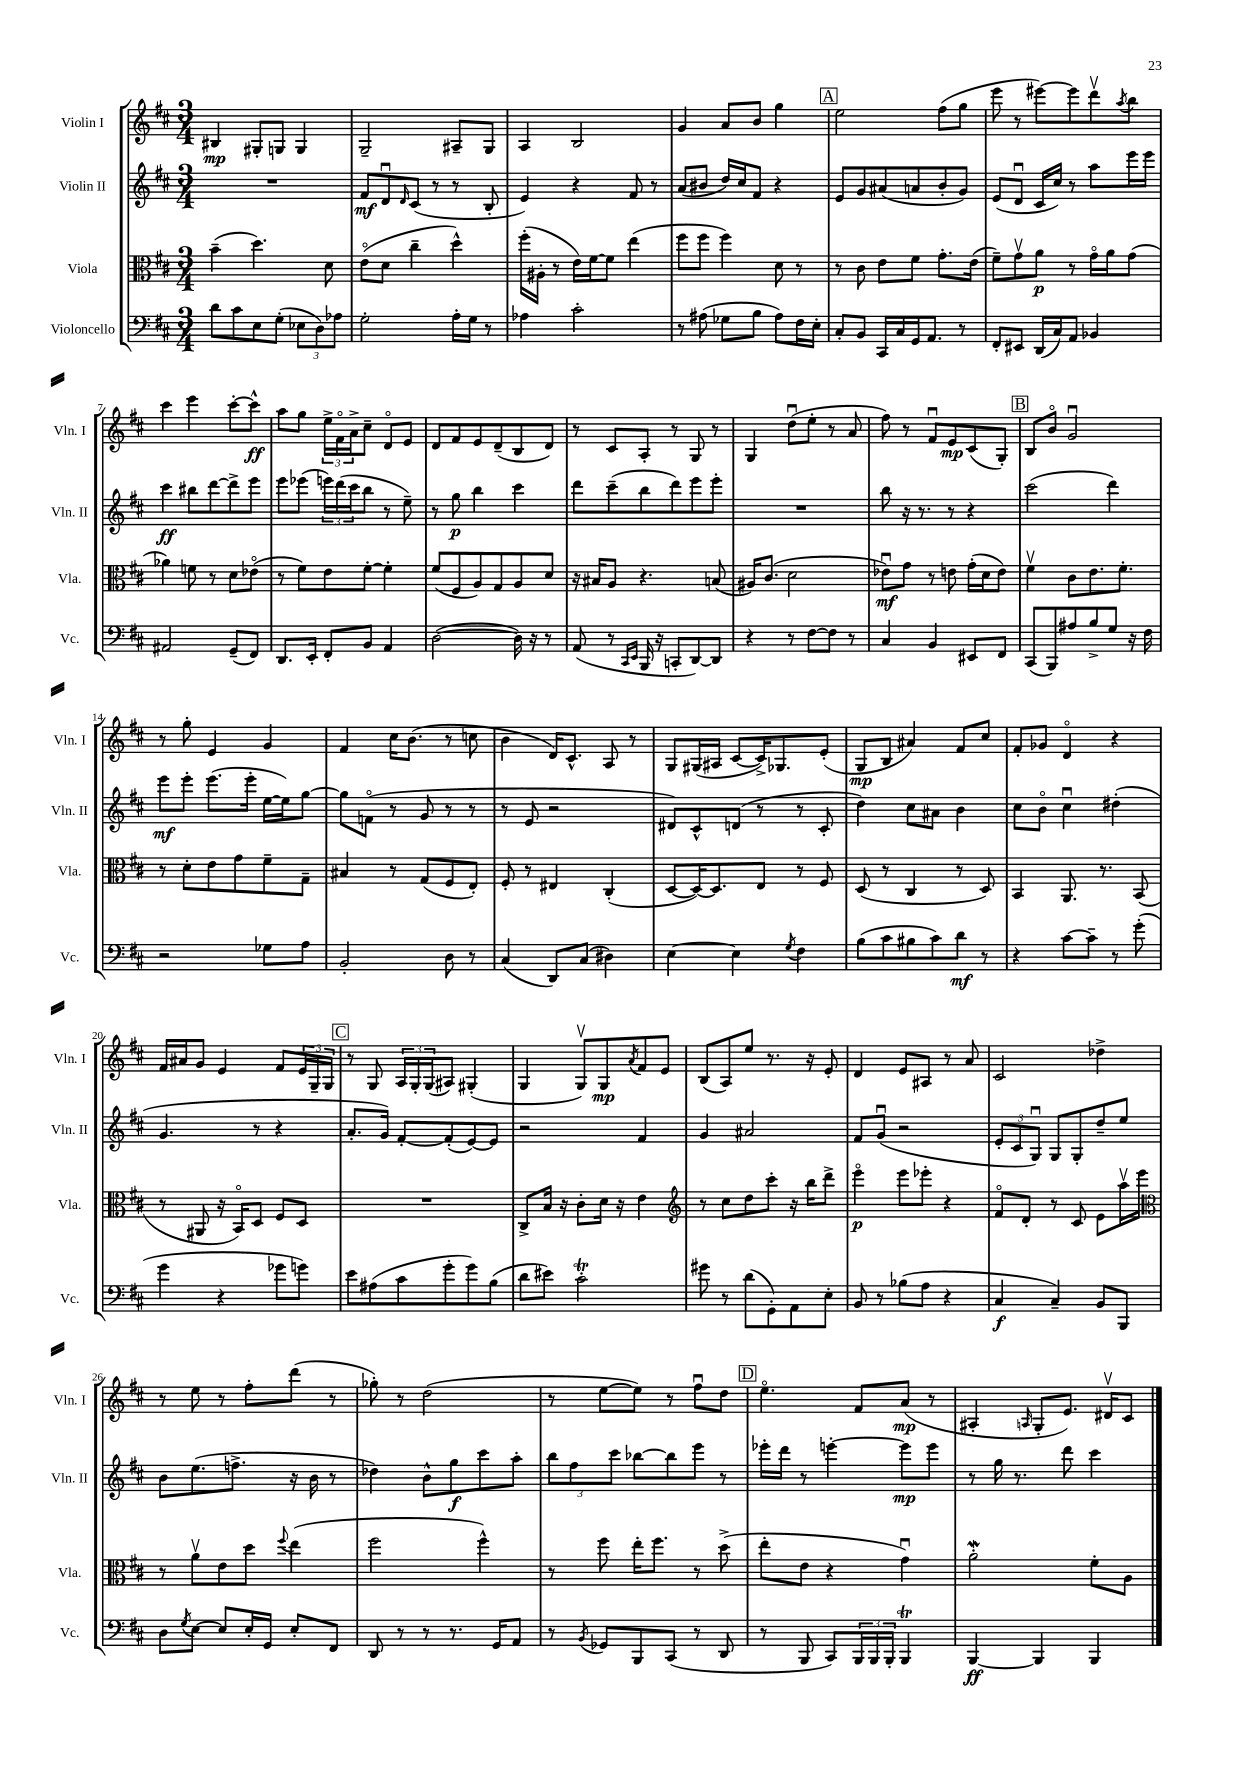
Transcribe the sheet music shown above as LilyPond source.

<<
\new StaffGroup <<
\new Staff = "s0" \with { instrumentName = "Violin I" shortInstrumentName = "Vln. I" } {
    \clef treble \key d \major \numericTimeSignature \time 3/4
    bis4\mp gis8-. g8 g4 |
    g2-- ais8-- g8 |
    a4 b2 |
    g'4 a'8 b'8 g''4 |
    \mark \markup { \box "A" } e''2 fis''8( g''8 |
    e'''8 r8 eis'''8~) eis'''8 d'''8\upbow \acciaccatura { a''8 } b''8 |
    cis'''4 e'''4 cis'''8~-. cis'''8-^\ff |
    a''8 g''8 \tuplet 3/2 { e''16-> fis'16\flageolet a'16-> } cis''8-- d'8\flageolet e'8 |
    d'8 fis'8 e'8 d'8--( b8 d'8) |
    r8 cis'8 a8-. r8 g8 r8 |
    g4 d''8\downbow( e''8-. r8 a'8 |
    fis''8) r8 fis'8\downbow e'8\mp cis'8( g8-.) |
    \mark \markup { \box "B" } b8 b'8\flageolet g'2\downbow |
    r8 g''8-. e'4 g'4 |
    fis'4 cis''16 b'8.( r8 c''8 |
    b'4 d'16) cis'8.-^ a8 r8 |
    g8 gis16( ais16 cis'8~ cis'16->) ges8. e'8-.( |
    g8\mp b8 ais'4) fis'8 cis''8 |
    fis'8-. ges'8 d'4\flageolet r4 |
    fis'16 ais'16 g'8 e'4 fis'8 \tuplet 3/2 { e'16 g16-- g16 } |
    \mark \markup { \box "C" } r8 g8 \tuplet 3/2 { a16 g16-. g16( } ais8) gis4-.( |
    g4 g8\upbow) g8\mp \acciaccatura { a'8 } fis'8 e'8 |
    b8( a8) e''8 r8. r16 e'8-. |
    d'4 e'8 ais8 r8 a'8 |
    cis'2 des''4-> |
    r8 e''8 r8 fis''8-. d'''8( r8 |
    ges''8-.) r8 d''2( |
    r8 e''8~ e''8) r8 fis''8\downbow d''8 |
    \mark \markup { \box "D" } e''4.\flageolet fis'8 a'8\mp( r8 |
    ais4-. \grace { a16 } g8-. e'8.) dis'16\upbow cis'8 \bar "|." |
}
\new Staff = "s1" \with { instrumentName = "Violin II" shortInstrumentName = "Vln. II" } {
    \clef treble \key d \major \numericTimeSignature \time 3/4
    R2. |
    fis'8\mf d'8\downbow \grace { d'16 } cis'8( r8 r8 b8-. |
    e'4) r4 fis'8 r8 |
    a'8( bis'8 d''16) cis''16 fis'8 r4 |
    \mark \markup { \box "A" } e'8 g'8 ais'8( a'8 b'8-. g'8) |
    e'8( d'8\downbow cis'16 cis''16) r8 a''8 e'''16 e'''16 |
    cis'''4\ff bis''8 d'''8~ d'''8-> e'''8 |
    e'''8 ees'''8( \tuplet 3/2 { e'''16) d'''16( cis'''16 } b''8 r8 e''8--) |
    r8 g''8\p b''4 cis'''4 |
    d'''8 cis'''8--( b''8 d'''8) e'''8 e'''8-. |
    R2. |
    b''8 r16 r8. r8 r4 |
    \mark \markup { \box "B" } cis'''2( d'''4) |
    e'''8\mf e'''8-. e'''8.( e'''16-. e''16~ e''16) g''8~ |
    g''8 f'8\flageolet( r8 g'8 r8 r8 |
    r8 e'8 r2 |
    dis'8) cis'8-^ d'8( r8 r8 cis'8-. |
    d''4) cis''8 ais'8 b'4 |
    cis''8 b'8\flageolet cis''4\downbow dis''4-.( |
    g'4. r8 r4 |
    \mark \markup { \box "C" } a'8.-. g'16) fis'8~-. fis'8-.( e'8~) e'8 |
    r2 fis'4 |
    g'4 ais'2 |
    fis'8 g'8\downbow( r2 |
    \tuplet 3/2 { e'8-. cis'8 g8\downbow) } g8 g8-. d''8-- e''8 |
    b'8 e''8.( f''8.-> r16 b'16 r8 |
    des''4) b'8-^ g''8\f cis'''8 a''8-. |
    \tuplet 3/2 { b''8 fis''8 cis'''8 } bes''8~ bes''8 e'''8 r8 |
    \mark \markup { \box "D" } ees'''16-. d'''16 r8 e'''4~-. e'''8\mp e'''8 |
    r8 g''16 r8. d'''8 cis'''4 \bar "|." |
}
\new Staff = "s2" \with { instrumentName = "Viola" shortInstrumentName = "Vla." } {
    \clef alto \key d \major \numericTimeSignature \time 3/4
    b'4--( d''4.) d'8 |
    e'8\flageolet( d'8 cis''4-- d''4-^) |
    fis''16-.( ais16-. r8 e'16) fis'16~ fis'8 e''4( |
    fis''8 fis''8 fis''4) d'8 r8 |
    \mark \markup { \box "A" } r8 cis'8 e'8 fis'8 g'8.-. e'16( |
    fis'8--) g'8\upbow a'8\p r8 g'16\flageolet a'16 g'8( |
    aes'4) f'8 r8 d'8 ees'8\flageolet( |
    r8 fis'8) e'8 fis'8~-. fis'4-. |
    fis'8( fis8 a8) g8 a8 d'8 |
    r16 bis16 a8 r4. b8( |
    ais16) cis'8.( d'2 |
    ees'8\downbow\mf) g'8 r8 e'8 g'16-.( d'16 e'8) |
    \mark \markup { \box "B" } fis'4\upbow cis'8 e'8. fis'8.-. |
    r8 d'8-. e'8 g'8 fis'8-- g8-- |
    bis4 r8 g8( fis8 e8-.) |
    fis8-. r8 eis4 cis4-.( |
    d8~ d16~) d8. e8 r8 fis8 |
    d8( r8 cis4 r8 d8) |
    b,4 a,8. r8. b,8( |
    r8 ais,8 r16 b,16\flageolet) d8 fis8 d8 |
    \mark \markup { \box "C" } R2. |
    cis8-> b16 r16 cis'8-. d'16 r16 e'4 |
    \clef treble r8 cis''8 d''8 cis'''8-. r16 b''16 d'''8-> |
    e'''4\flageolet\p e'''8 ees'''8-. r4 |
    fis'8\flageolet d'8-. r8 cis'8 e'8 a''16\upbow e'''16 |
    \clef alto r8 a'8\upbow e'8 d''8 \appoggiatura { fis''8 } e''4( |
    fis''2 fis''4-^) |
    r8 fis''8 e''16-. fis''8. r8 d''8->( |
    \mark \markup { \box "D" } e''8-. e'8 r4 g'4\downbow) |
    a'2-.\mordent fis'8-. a8 \bar "|." |
}
\new Staff = "s3" \with { instrumentName = "Violoncello" shortInstrumentName = "Vc." } {
    \clef bass \key d \major \numericTimeSignature \time 3/4
    d'8 cis'8 e8 g8-.( \tuplet 3/2 { ees8 d8) aes8 } |
    g2-. a16-. g16 r8 |
    aes4 cis'2-. |
    r8 ais8( ges8 b8 ais8) fis16 e16-. |
    \mark \markup { \box "A" } cis8-. b,8 cis,16 cis16 g,16 a,8. r8 |
    fis,8-. eis,8 d,16( cis16) a,8 bes,4 |
    ais,2 g,8--( fis,8) |
    d,8. e,16-. fis,8-. b,8 a,4 |
    d2~( d16) r16 r8 |
    a,8( r8 \grace { cis,16 e,16 } b,,16 r16 c,8-. d,8~) d,8 |
    r4 r8 fis8~ fis8 r8 |
    cis4 b,4 eis,8 fis,8 |
    \mark \markup { \box "B" } cis,8( b,,8) ais8 b8-> g8 r16 fis16 |
    r2 ges8 a8 |
    b,2-. d8 r8 |
    cis4( d,8) cis8( dis4) |
    e4~ e4 \acciaccatura { g8 } fis4 |
    b8( cis'8 bis8 cis'8) d'8\mf r8 |
    r4 cis'8~ cis'8-- r8 g'8-.( |
    g'4 r4 ges'8 g'8) |
    \mark \markup { \box "C" } e'8 ais8( cis'8 g'8-. g'8) b8( |
    d'8 eis'8) cis'2-.\trill |
    gis'8 r8 d'8( g,8-.) a,8 e8-. |
    b,8 r8 bes8( a8 r4 |
    cis4\f cis4--) b,8 b,,8 |
    d8 \acciaccatura { g8 } e8~ e8 e16-. g,16 e8-. fis,8 |
    d,8 r8 r8 r8. g,16 a,8 |
    r8 \acciaccatura { b,8 } ges,8 b,,8 cis,8( r8 d,8 |
    \mark \markup { \box "D" } r8 b,,8 cis,8) \tuplet 3/2 { b,,16 b,,16 b,,16-. } b,,4\trill |
    b,,4~\ff b,,4 b,,4 \bar "|." |
}
>>
>>
